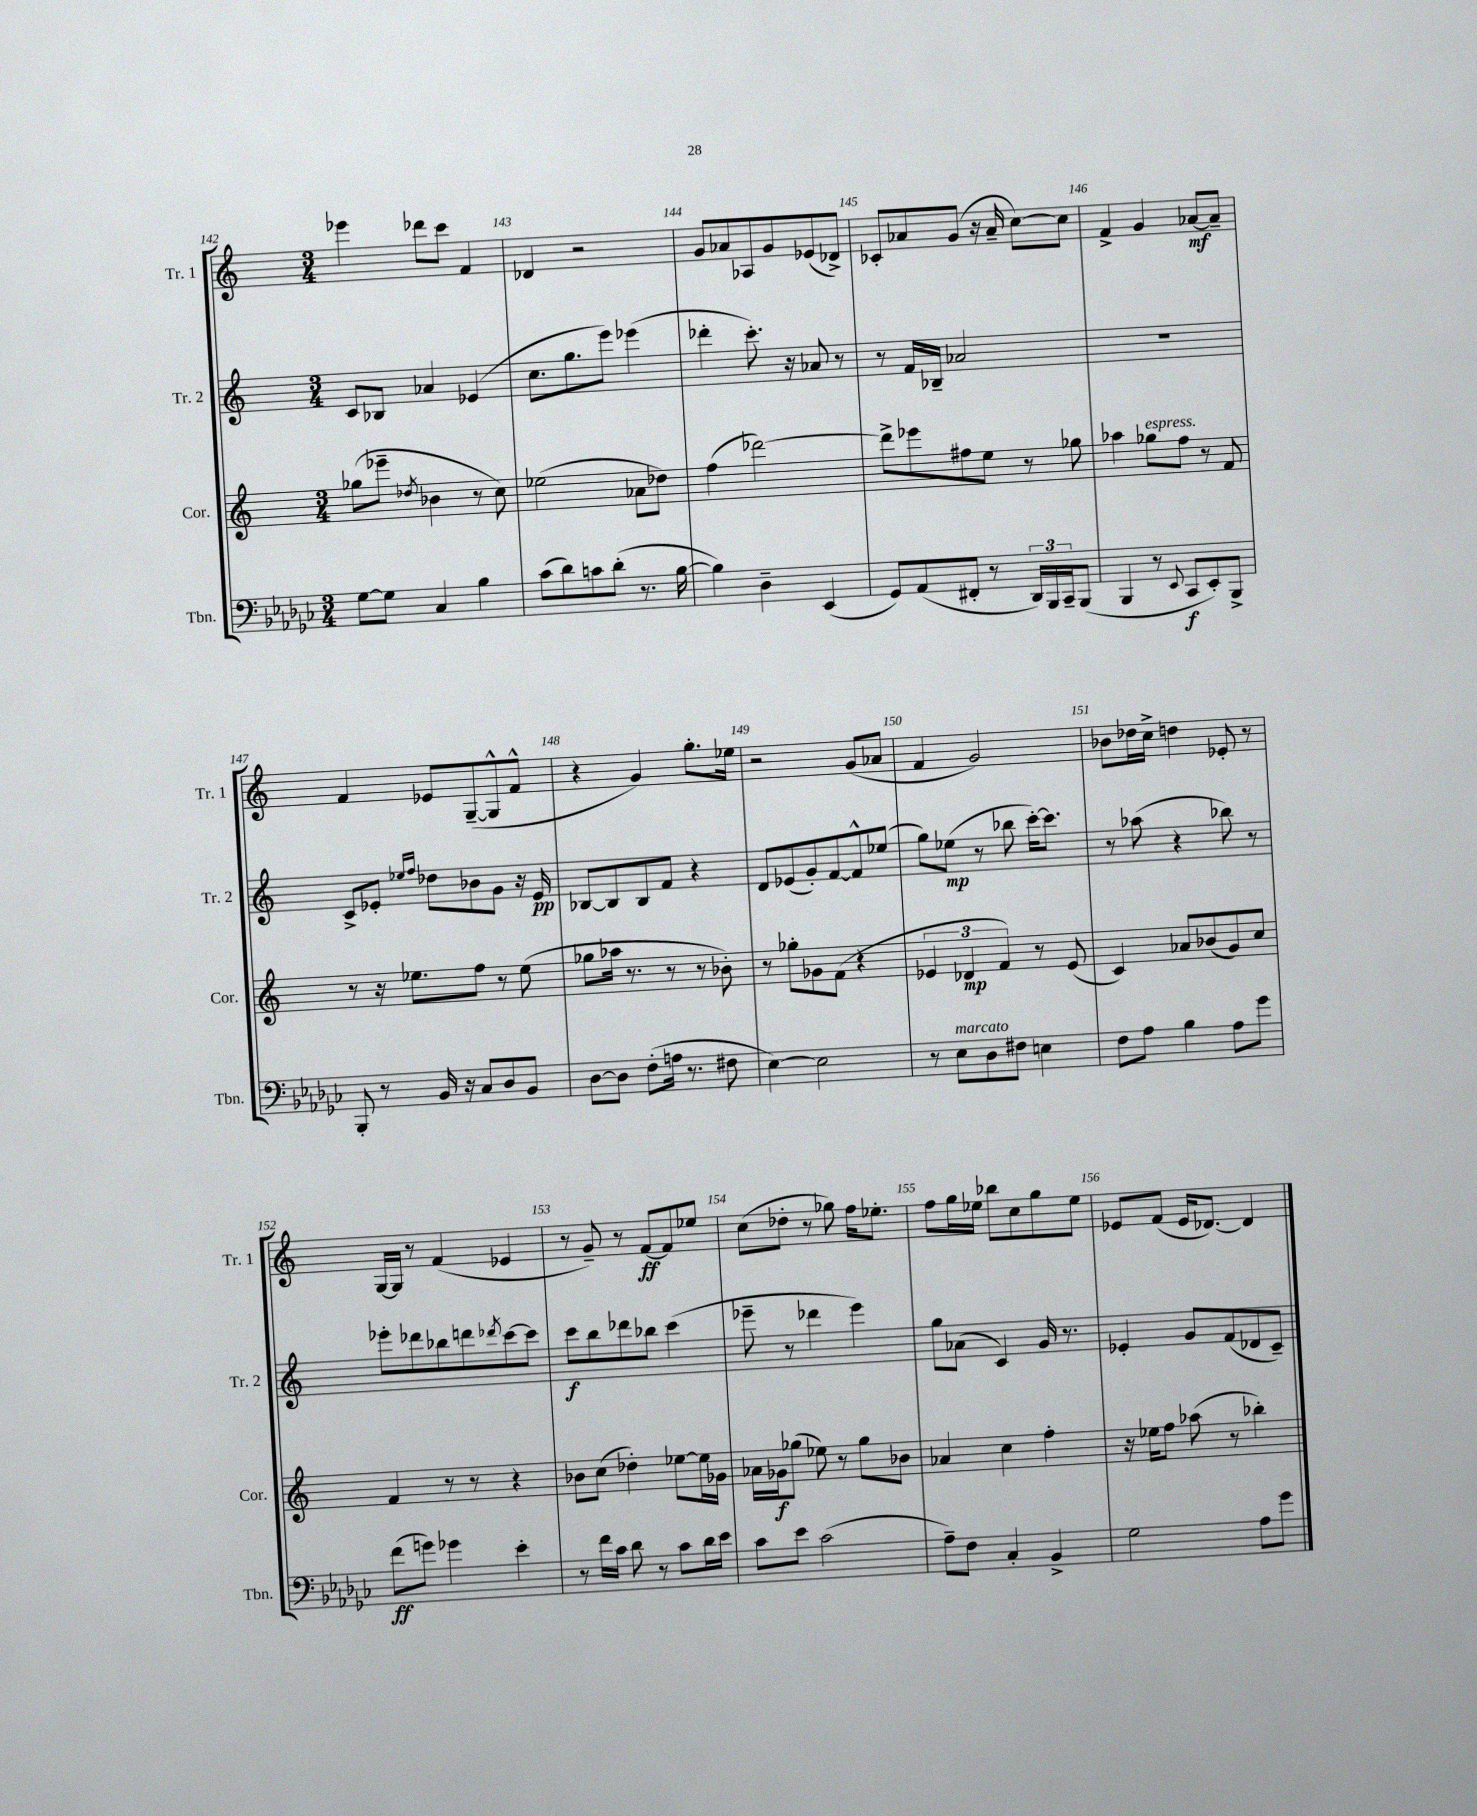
<<
\new StaffGroup <<
\new Staff = "s0" \with { instrumentName = "Tr. 1" shortInstrumentName = "Tr. 1" } {
    \clef treble \key c \major \numericTimeSignature \time 3/4
    ees'''4 des'''8 c'''8 f'4 |
    des'4 r2 |
    g'8 aes'8 aes8 g'8 ees'8( des'8->) |
    ces'8-. aes'8 g'8( r16 aes'16-- c''8~) c''8 |
    f'4-> g'4 aes'8~\mf aes'8-- |
    f'4 ees'8 g8~--( g8-^ f'8-^ |
    r4 g'4) g''8.-. ees''16 |
    r2 g'8( aes'8 |
    f'4 g'2) |
    bes'8 des''16 c''16-> d''4 ees'8-. r8 |
    g16~ g16 r8 f'4( ees'4 |
    r8 g'8--) r8 f'8~\ff f'8 ees''8 |
    c''8( des''8-. r8 ges''8) f''16 ees''8.-. |
    f''8 g''16 ees''16 bes''8 c''8 g''8 ees''8 |
    ees'8 f'8( ees'16 des'8.~) des'4 \bar "|." |
}
\new Staff = "s1" \with { instrumentName = "Tr. 2" shortInstrumentName = "Tr. 2" } {
    \clef treble \key c \major \numericTimeSignature \time 3/4
    c'8 bes8 aes'4 ees'4( |
    c''8. g''8. e'''8) ees'''4( |
    des'''4-. c'''8.-.) r16 aes'8 r8 |
    r8 f'16 bes16-- aes'2 |
    R2. |
    c'8-> ees'8-. \grace { ees''16 f''16 } des''8 bes'8 g'8 r16 ees'16\pp |
    bes8~ bes8 bes8 f'8 r4 |
    d'8 ees'8( g'8-.) f'8~ f'8-^ ees''8( |
    g''8) ees''8\mp( r8 bes''8 c'''16~-.) c'''8. |
    r8 aes''8( r4 bes''8) r8 |
    ees'''8-. des'''8 bes''8 d'''8 \acciaccatura { des'''8 } c'''8~ c'''8 |
    c'''8\f b''8 des'''8 bes''8 c'''4( |
    ees'''8-- r8 des'''4 ees'''4) |
    g''8 aes'8( c'4) g'16 r8. |
    ees'4-. g'8 f'8( des'8 c'8--) \bar "|." |
}
\new Staff = "s2" \with { instrumentName = "Cor." shortInstrumentName = "Cor." } {
    \clef treble \key c \major \numericTimeSignature \time 3/4
    ges''8( ees'''8-- \acciaccatura { des''8 } bes'4 r8 c''8) |
    ees''2( aes'8 des''8) |
    f''4( des'''2~) |
    des'''8-> ees'''8 fis''8 e''8 r8 ges''8 |
    aes''4 ges''8^\markup { \italic "espress." } f''8 r8 f'8 |
    r8 r16 ees''8. f''8 r8 ees''8( |
    ges''8 aes''16 r8. r8 r8 bes'8-.) |
    r8 ges''8-. ges'8 f'8( r4 |
    \tuplet 3/2 { ees'4 des'4\mp f'4) } r8 ees'8( |
    c'4) aes'8 bes'8( g'8) c''8 |
    f'4 r8 r8 r4 |
    bes'8 c''8( des''4-.) ees''8~ ees''16 ges'16 |
    aes'16 ges'16\f ges''8( ees''8) r8 ges''8 bes'8 |
    aes'4 c''4 f''4-. |
    r16 ees''16 f''8 aes''8( r8 bes''4-.) \bar "|." |
}
\new Staff = "s3" \with { instrumentName = "Tbn." shortInstrumentName = "Tbn." } {
    \clef bass \key ges \major \numericTimeSignature \time 3/4
    ges8~ ges8 ces4 bes4 |
    ces'8( des'8) c'8 des'8-.( r8. bes16~ |
    bes4) des4-- ees,4( |
    ges,8) aes,8( fis,8-. r8 \tuplet 3/2 { des,16) bes,,16 ces,16-- } bes,,8( |
    bes,,4 r8 \appoggiatura { ees,8 } ces,8\f ees,8-.) bes,,8-> |
    bes,,8-. r8 bes,16 r16 ces8 des8 bes,8 |
    des8~ des8 f8-.( a16 r8. fis8 |
    ees4~) ees2 |
    r8 ees8^\markup { \italic "marcato" } des8 fis8 e4 |
    f8 aes8 bes4 aes8 ges'8 |
    f'8\ff( g'8) ges'4 ees'4-. |
    r8 f'16 ces'16 des'8 r8 ces'8 des'16 ees'16 |
    ces'8 ees'8 ces'2( |
    aes8--) f8 ces4-. bes,4-> |
    ges2 aes8 ges'8 \bar "|." |
}
>>
>>
\layout { \context { \Score currentBarNumber = #142 \override BarNumber.break-visibility = ##(#f #t #t) barNumberVisibility = #all-bar-numbers-visible } }
